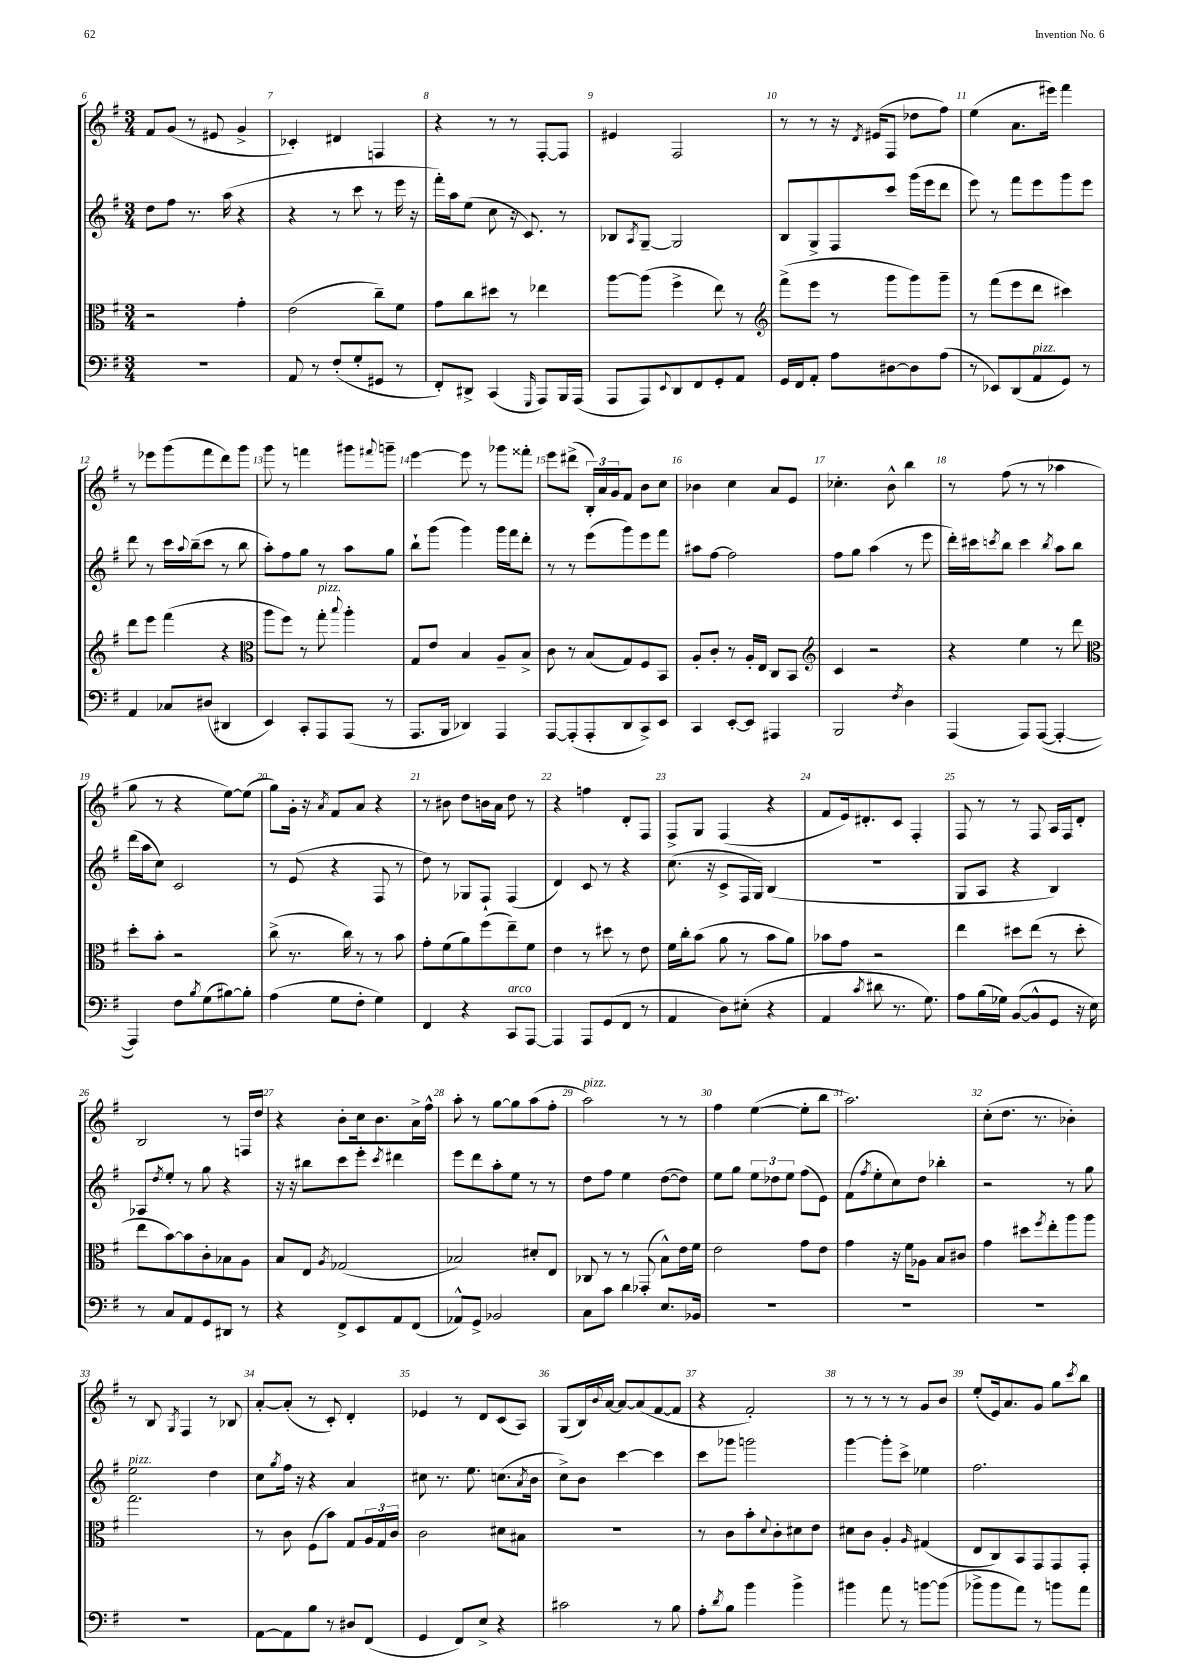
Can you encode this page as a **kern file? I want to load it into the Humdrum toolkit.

**kern	**kern	**kern	**kern
*staff4	*staff3	*staff2	*staff1
*clefF4	*clefC3	*clefG2	*clefG2
*k[f#]	*k[f#]	*k[f#]	*k[f#]
*M3/4	*M3/4	*M3/4	*M3/4
2.r	2r	8dd	8f#
.	.	8ff#	(8g
.	.	8.r	8r
.	.	.	8e#
.	.	(16aa	.
.	4g'	4r	4g^
=	=	=	=
8AA	(2e	4r	4c-')
8r	.	.	.
(8F#'	.	8r	4d#
8G'	.	8ccc	.
8GG#	8cc~)	8r	4F
8r	8f#	16eee	.
.	.	16r	.
=	=	=	=
8FF#')	8g	16fff#')	4r
.	.	16aa	.
8DD#^	8cc	(8ee	.
(4CC	8dd#	8cc	8r
.	8r	16r	8r
.	.	8.c)	.
16qqGGG	.	.	.
8AAA)	4ee-	.	[8F#'
16BBB	.	8r	8F#]
(16AAA	.	.	.
=	=	=	=
8AAA	[8aa	8B-	4e#
.	.	8qA	.
8AAA)	(8aa]	[8G~	.
8qqEE	.	.	.
8DD	4ff#^	2G]	2F#
8FF#	.	.	.
8GG'	8ee)	.	.
8AA	8r	.	.
=	=	=	=
*	*clefG2	*	*
16GG	(8fff#^	8B	8r
16FF#	.	.	.
8AA'	8eee	8G^	8r
8A	8r	8F#	16r
.	.	.	8qd
.	.	.	(16e#
[8D#	8ggg	8ccc	8F#
8D#]	8ggg)	(16ggg	8dd-
.	.	16eee	.
(8A	8ggg~	8ddd	8ff#)
=	=	=	=
8r	8r	8eee)	(4ee
8EE-)	(8fff#	8r	.
(8DD	8eee	8fff#	8.a
8AA	8ddd	8eee	.
.	.	.	16eee#)
8GG)	4ccc#)	8ggg	4fff#
8r	.	8eee	.
=	=	=	=
4AA	8ddd	8ddd	8r
.	8eee	8r	8eee-
8C-	(4fff#	16ccc	(8ggg
.	.	8qqaa	.
.	.	(16bb~	.
(8D#	.	8ccc	8fff#
4DD#	4r	8r	8ddd)
.	.	8bb	8ggg
=	=	=	=
*	*clefC3	*	*
4EE)	8aa	8aa')	8ggg
.	8ff#)	8ff#	8r
8CC'	8r	8gg	4fff
8AAA	8gg'	8r	.
.	8qqbb	.	.
(8AAA	4aa'	8aa	8ggg#
.	.	.	8qqfff#
8r	.	8gg	8ggg~
=	=	=	=
8.AAA	8G	8bb`	[4eee
.	8e	(8ggg	.
16BBB	.	.	.
4DD-)	4B	4ggg)	8eee]
.	.	.	8r
4AAA	8A~	16ggg	8ggg-
.	.	16fff#	.
.	8B^	8ddd'	8fff##'
=	=	=	=
[8AAA	8c	8r	8eee
(8AAA']	8r	8r	(8ddd#^
8AAA'	(8B	(8eee	24B')
.	.	.	24a
.	.	.	24g
8DD	8G)	8ggg)	8f#
8CC^)	8F#	8eee	8b
8EE	8BB	8fff#	8cc
=	=	=	=
4CC	8A'	8aa#	4b-
.	8c'	[8ff#	.
[8EE'	8r	2ff#]	4cc
8EE]	16A'	.	.
.	16E	.	.
4AAA#	8C	.	8a
.	8BB	.	8e
=	=	=	=
*	*clefG2	*	*
2BBB	4c	8ff#	4.cc-'
.	.	8gg	.
.	2r	(4aa	.
.	.	.	8b^^
8qF#	.	.	.
4D	.	8r	4bb
.	.	8eee	.
=	=	=	=
(4AAA	4r	16ddd')	8r
.	.	16ccc#	.
.	.	8qccc	.
.	.	8bb	(8ff#
8AAA)	4ee	4ccc	8r
([8AAA	.	.	8r
.	.	8qbb	.
4AAA'_	8r	8aa	4aa-
.	8ddd	8bb	.
=	=	=	=
*	*clefC3	*	*
4AAA])	8dd'	(16ddd	8gg
.	.	16aa	.
.	8b'	8cc)	8r
8F#	2r	2c	4r
8qB	.	.	.
(8G	.	.	.
[8B#)	.	.	[8ee)
8B#']	.	.	(8ee]
=	=	=	=
(4A	(8cc^	8r	8gg)
.	8.r	(8e	16g'
.	.	.	16r
.	.	.	8qa
8G	.	4r	8f#
.	16cc)	.	.
8F#'	8r	.	8a
4G)	8r	8F#	4r
.	8b	8r	.
=	=	=	=
4FF#	8g'	8dd)	8r
.	(8f#	8r	8b#
4r	8a)	8G-	8dd
.	(8ff#	8F#`	16b
.	.	.	16a
8CC	8ee~)	(4F#	8dd
[8AAA	8f#	.	8r
=	=	=	=
4AAA]	4e	4d)	4r
8AAA	8r	8c	4ff
(8GG	8dd#	8r	.
8FF#	8r	4r	8d'
8r	8e	.	8F#
=	=	=	=
4AA	16f#	(8.cc	8F#^
.	16cc'	.	.
.	(8b	.	8G
.	.	16r	.
8D)	8a	8c^	(4F#
(8E#'	8r	16F#	.
.	.	16G)	.
4r	8b	(4B	4r
.	8a)	.	.
=	=	=	=
4AA	8b-	2.r	8f#
.	8g	.	16e)
.	.	.	8.d#'
8qc	.	.	.
8d#	2r	.	.
8.r	.	.	8c
.	.	.	4F#'
8.G)	.	.	.
=	=	=	=
8A	4ee	8G	8F#
(16B	.	8A	8r
16G-)	.	.	.
([8BB	8dd#	4r	8r
8BB^^]	(8ee	.	8F#
8GG	8r	4B)	16A
.	.	.	16F#
16r	8dd#'	.	8d'
16E)	.	.	.
=	=	=	=
8r	8ee	8A-	2B
.	.	8qdd	.
8C	[8b)	8ee'	.
8AA	8b]	8r	.
8GG	8c'	8gg	.
8DD#	8B-	4r	8r
8r	8A	.	16F
.	.	.	16dd
=	=	=	=
4r	8B	16r	4r
.	.	16r	.
.	8E	8bb#	.
.	8qA	.	.
8FF#^	(2G-	8ccc	8b'
8EE	.	8eee'	16cc
.	.	.	8.b
.	.	8qccc	.
8AA	.	4ddd#	.
(8FF#	.	.	16a^
.	.	.	16ff#^^
=	=	=	=
8AA-^^)	2B-)	8eee	8aa'
8GG^	.	8ddd	8r
2BB-	.	8aa'	[8gg
.	.	8ee	8gg]
.	8d#'	8r	(8aa
.	8E	8r	8ff#'
=	=	=	=
8C	8C-	8dd	2aa)
8c	8r	8ff#	.
4d	8r	4ee	.
.	(8GG-'	.	.
8.E	8B^^)	([8dd	8r
.	16e	8dd])	8r
16BB-	16f#	.	.
=	=	=	=
2.r	2e	8ee	4ff#
.	.	8gg	.
.	.	12ee	([4ee
.	.	12dd-	.
.	.	12ee	.
.	8g	(8ff#	8ee']
.	8e	8e)	8bb
=	=	=	=
2.r	4g	(8f#	2.aa)
.	.	8qff#	.
.	.	8ee'	.
.	16r	8cc)	.
.	16f#	.	.
.	8A-	8dd	.
.	8B	4bb-'	.
.	8c#	.	.
=	=	=	=
2.r	4g	2r	(8cc'
.	.	.	8.dd
.	8dd#	.	.
.	.	.	8.r
.	8qff#	.	.
.	8ee'	.	.
.	8aa	8r	4b-')
.	8aa	8gg	.
=	=	=	=
2.r	2.gg	2ee	8r
.	.	.	8B
.	.	.	8qG
.	.	.	4F#
.	.	4dd	8r
.	.	.	8B-
=	=	=	=
[8AA	8r	8cc	[8a'
.	.	8qgg	.
8AA]	8c	16ff#	(8a']
.	.	16r	.
8B	(8F#	4r	8r
8r	8b)	.	8c')
8D#	8G	4a	4d'
(8FF#	24A	.	.
.	24G	.	.
.	24c	.	.
=	=	=	=
4GG	2c	8cc#	4e-
.	.	8.r	.
8FF#)	.	.	8r
.	.	8.ee	.
8E^	.	.	8d
4r	8d#	(8.cc	(8c
.	8B#	.	8A)
.	.	8qa	.
.	.	16b	.
=	=	=	=
2c#	2.r	8cc^)	(8G
.	.	8b	16B)
.	.	.	8qqb
.	.	.	[16a
.	.	[4ccc	8a_
.	.	.	(8a]
8r	.	4ccc]	[8f#
8B	.	.	8f#]
=	=	=	=
8A'	8r	8ccc	4r
8qd	.	.	.
8B	8c	8ggg-	.
4b	8b'	2ggg	2f#')
.	8qqd	.	.
.	8c'	.	.
4b^	8d#	.	.
.	8e	.	.
=	=	=	=
4b#	8d#	[4ggg	8r
.	8c	.	8r
8a	4A'	8ggg']	8r
8r	.	8ccc^	8r
.	16qqA	.	.
[8b	(4G#	4ee-	8g
(8b]	.	.	8b
=	=	=	=
8b-^	8E	2.ff#	(8ee'
8b-	8C)	.	16e)
.	.	.	8.a
8a)	8BB	.	.
8r	8GG	.	8g
8b	8GG	.	8gg
.	.	.	8qccc
8a	8GG'	.	8bb
==	==	==	==
*-	*-	*-	*-
